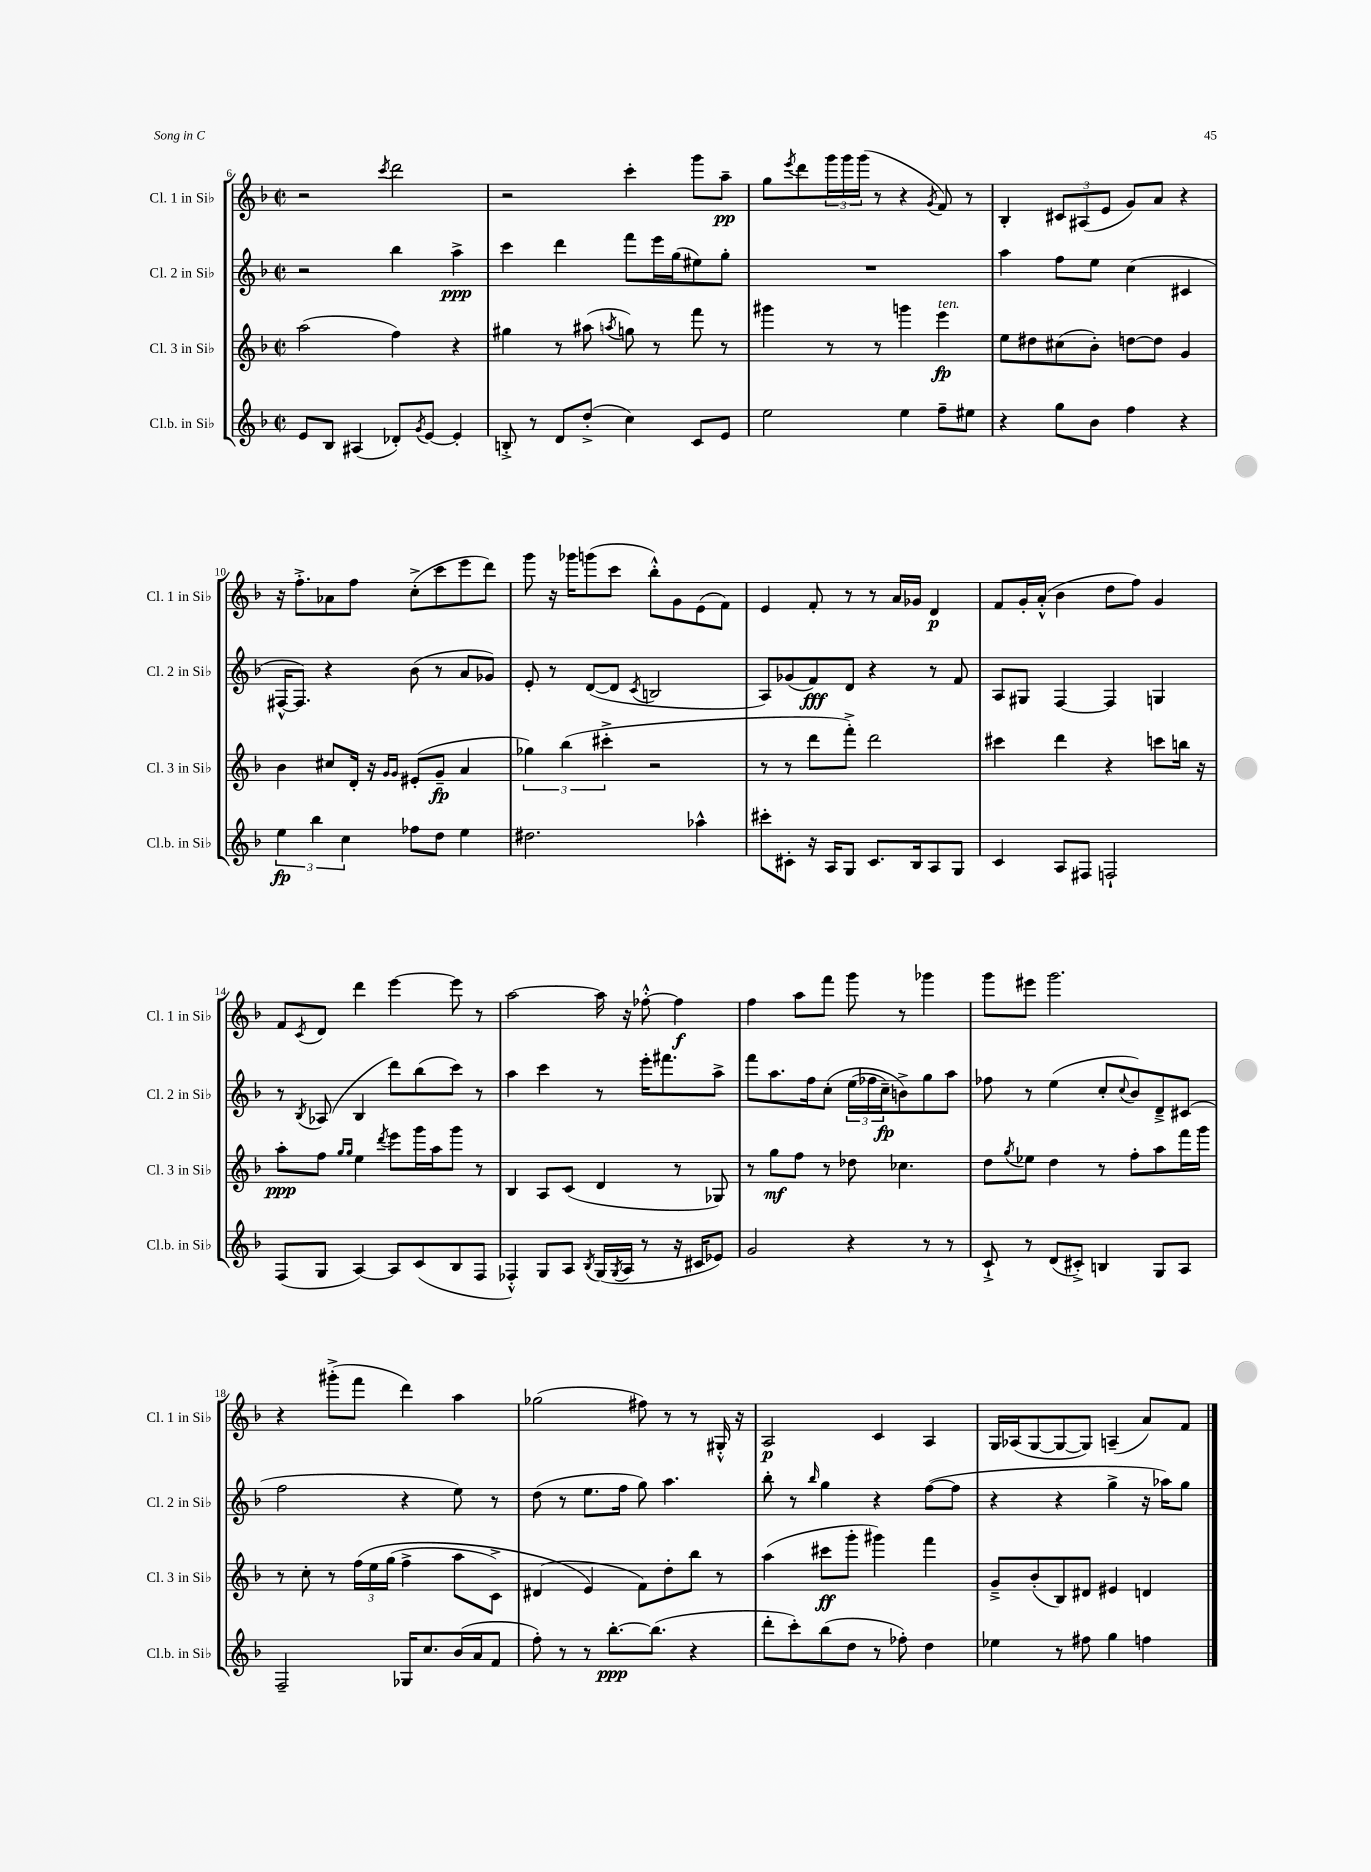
<<
\new StaffGroup <<
\new Staff = "s0" \with { instrumentName = "Cl. 1 in Sib" shortInstrumentName = "Cl. 1 in Sib" } {
    \clef treble \key f \major \defaultTimeSignature \time 2/2
    r2 \acciaccatura { c'''8 } d'''2 |
    r2 c'''4-. g'''8 a''8--\pp |
    g''8 \acciaccatura { e'''8 } d'''8 \tuplet 3/2 { g'''16 g'''16 g'''16( } r8 r4 \acciaccatura { g'8 } f'8) r8 |
    bes4-. \tuplet 3/2 { cis'8 ais8( e'8 } g'8) a'8 r4 |
    r16 f''8.-.-> aes'8 f''8 c''8-.->( c'''8 e'''8 d'''8) |
    g'''8 r16 ges'''16 g'''8( c'''8 bes''8-.-^) g'8 e'8( f'8) |
    e'4 f'8-. r8 r8 a'16 ges'16 d'4\p |
    f'8 g'16-. a'16-.-^( bes'4 d''8 f''8) g'4 |
    f'8 \acciaccatura { c'8 } d'8 d'''4 e'''4~ e'''8 r8 |
    a''2~ a''16 r16 fes''8~-.-^ fes''4\f |
    f''4 a''8 f'''8 g'''8 r8 ges'''4 |
    g'''8 eis'''8 g'''2. |
    r4 gis'''8-.->( f'''8 d'''4) a''4 |
    ges''2( fis''8) r8 r8 gis16-.-^ r16 |
    a2\p c'4 a4 |
    g16 aes16( g8~ g8~ g8) a4--( a'8) f'8 \bar "|." |
}
\new Staff = "s1" \with { instrumentName = "Cl. 2 in Sib" shortInstrumentName = "Cl. 2 in Sib" } {
    \clef treble \key f \major \defaultTimeSignature \time 2/2
    r2 bes''4 a''4->\ppp |
    c'''4 d'''4 f'''8 e'''16 g''16( eis''8) g''8-. |
    R1 |
    a''4 f''8 e''8 c''4( cis'4 |
    fis16~-^ fis8.) r4 bes'8( r8 a'8 ges'8) |
    e'8-. r8 d'8~( d'8 \acciaccatura { c'8 } b2 |
    a8) ges'8( f'8\fff) d'8 r4 r8 f'8 |
    a8 gis8 f4~ f4 g4 |
    r8 \acciaccatura { bes8 } aes8( bes4 d'''8) bes''8( c'''8) r8 |
    a''4 c'''4 r8 e'''16-. fis'''8. a''8-> |
    f'''8 a''8. f''16 c''8-.\( \tuplet 3/2 { e''16( fes''16 c''16--\fp) } b'8->\) g''8 a''8 |
    fes''8 r8 e''4( c''8-. \appoggiatura { c''8 } bes'8) d'8---> cis'8( |
    f''2 r4 e''8) r8 |
    d''8( r8 e''8. f''16 g''8) a''4. |
    bes''8-. r8 \grace { bes''16 } g''4 r4 f''8~( f''8 |
    r4 r4 g''4-> r16 aes''16) g''8 \bar "|." |
}
\new Staff = "s2" \with { instrumentName = "Cl. 3 in Sib" shortInstrumentName = "Cl. 3 in Sib" } {
    \clef treble \key f \major \defaultTimeSignature \time 2/2
    a''2( f''4) r4 |
    gis''4 r8 ais''8( \acciaccatura { a''8 } g''8) r8 f'''8 r8 |
    gis'''4 r8 r8 g'''4 e'''4\fp^\markup { \italic "ten." } |
    e''8 dis''8 cis''8( bes'8-.) d''8~ d''8 g'4 |
    bes'4 cis''8 d'16-. r16 \grace { g'16 g'16 } eis'8-.( g'8--\fp a'4 |
    \tuplet 3/2 { ges''4) bes''4( cis'''4-.-> } r2 |
    r8 r8 d'''8 f'''8-.->) d'''2 |
    cis'''4 d'''4 r4 c'''8 b''16 r16 |
    a''8-.\ppp f''8 \grace { g''16 g''16 } e''4 \acciaccatura { d'''8 } e'''8 g'''16 a''16 g'''8 r8 |
    bes4 a8 c'8( d'4 r8 ges8) |
    r8 g''8\mf f''8 r8 des''8 ces''4. |
    d''8 \acciaccatura { g''8 } ees''8 d''4 r8 f''8-. a''8 f'''16 g'''16 |
    r8 c''8-. r8 \tuplet 3/2 { f''16\( e''16 g''16( } f''4-> a''8 c'8->) |
    dis'4( e'4\) f'8) d''8-. bes''8 r8 |
    a''4( cis'''8\ff g'''8-. gis'''4) f'''4 |
    g'8---> bes'8-.( bes8) dis'8 eis'4 d'4 \bar "|." |
}
\new Staff = "s3" \with { instrumentName = "Cl.b. in Sib" shortInstrumentName = "Cl.b. in Sib" } {
    \clef treble \key f \major \defaultTimeSignature \time 2/2
    e'8 bes8 ais4( des'8-.) \acciaccatura { g'8 } e'8~ e'4-. |
    b8-.-> r8 d'8 d''8-.->( c''4) c'8 e'8 |
    e''2 e''4 f''8-- eis''8 |
    r4 g''8 bes'8 f''4 r4 |
    \tuplet 3/2 { e''4\fp bes''4 c''4 } fes''8 d''8 e''4 |
    dis''2. aes''4-^ |
    cis'''8-. cis'8-. r16 a16 g8 cis'8. bes16 a8 g8 |
    c'4 a8 fis8 f2-! |
    f8( g8 a4~) a8 c'8( bes8 f8 |
    fes4-.-^) g8 a8 \acciaccatura { bes8 } g16( \acciaccatura { g8 } a16 r8 r16 cis'16 ees'8) |
    g'2 r4 r8 r8 |
    c'8-!-> r8 d'8( cis'8-.->) b4 g8 a8 |
    f2-- ges16 c''8. bes'16( a'16 f'8 |
    f''8-.) r8 r8 bes''8.~-.\ppp bes''8.( r4 |
    d'''8-. c'''8-.) bes''8( d''8 r8 fes''8-.) d''4 |
    ees''4 r8 fis''8 g''4 f''4 \bar "|." |
}
>>
>>
\layout { \context { \Score currentBarNumber = #6 } }
